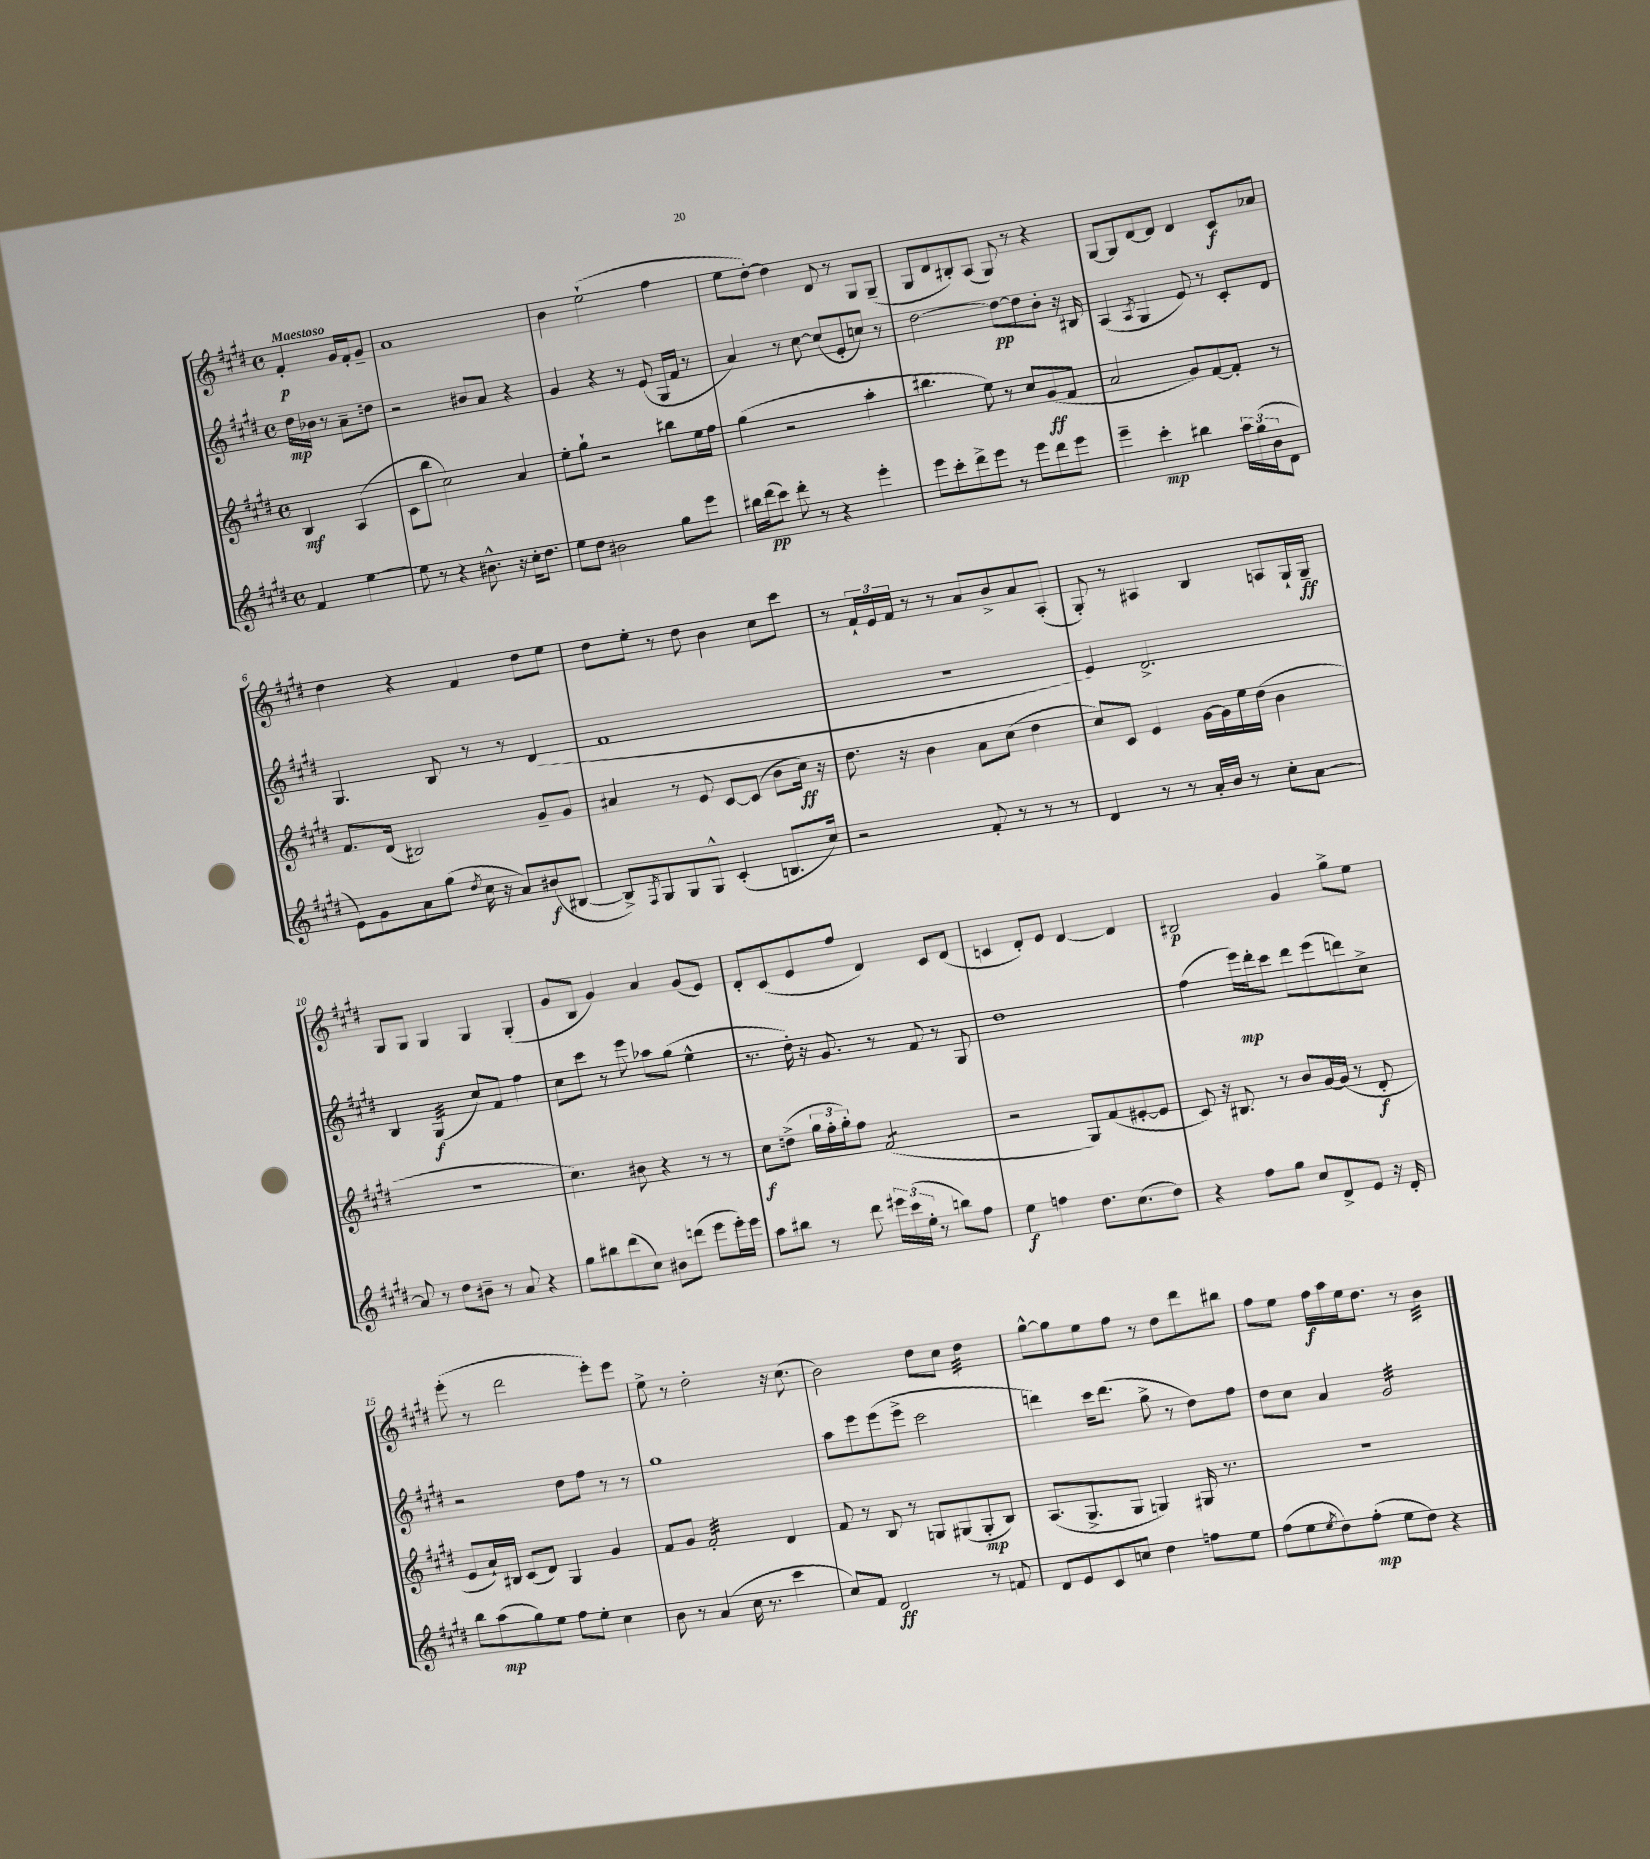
<<
\new StaffGroup <<
\new Staff = "s0" {
    \clef treble \key e \major \defaultTimeSignature \time 4/4 \partial 2 \tempo "Maestoso"
    fis'4-.\p gis'16 fis'16-. gis'8-- |
    a'1 |
    b'4 e''2-!( fis''4 |
    e''8 dis''8~-.) dis''4 dis'8 r8 gis8 gis8--( |
    gis8 dis'8 bis8-.) a8( gis8) r8 r4 |
    gis8~ gis8 dis'8~ dis'8 dis'4 cis'8\f aes'8 |
    dis''4 r4 fis'4 dis''8 e''8 |
    dis''8 e''8-. r8 dis''8 b'4 cis''8 cis'''8 |
    r8 \tuplet 3/2 { fis'16-! e'16 fis'16 } r8 r8 a'8 b'8-> a'8 a8-.( |
    gis8-.) r8 ais4 b4 a8 gis16-! gis16--\ff |
    gis8 gis8 gis4 gis4 gis4-.( |
    gis'8 b8 gis'4) a'4 gis'8( e'8) |
    dis'8-. cis'8( e'8 fis''8 dis'4) cis'8 dis'8( |
    c'4 dis'8-.) e'8 dis'4~ dis'4 |
    bis2\p gis'4 gis''8-> e''8 |
    e'''8-.( r8 dis'''2 e'''8-.) e'''8 |
    e''8-> r8 dis''2-. r16 cis''8.( |
    b'2) dis''8 cis''8 dis''4:32 |
    gis''8~-^ gis''8 e''8 fis''8 r8 dis''8 dis'''8 bis''8 |
    fis''8 e''8 fis''16\f a''16 e''16 dis''8. r8 b'4:32 \bar "|." |
}
\new Staff = "s1" {
    \clef treble \key e \major \defaultTimeSignature \time 4/4 \partial 2
    dis''16\mp bes'16 r8 a'8-- d''8 |
    r2 bis'8 a'8 r4 |
    gis'4 r4 r8 e'8( gis16 fis'16 r8 |
    a'4) r8 cis''8~ cis''8( e'8-. c''8) r8 |
    dis''2~ dis''8~\pp dis''8 b'8-. r16 bis16 |
    a4( \acciaccatura { a8 } gis4 e'8) r8 cis'8-. dis'8 |
    gis4. b8 r8 r8 dis'4( |
    fis'1 |
    R1 |
    e'4) dis'2.-> |
    b4 gis4:32\f( cis''8) fis'8 fis''4 |
    cis''8 cis'''8 r8 e'''8 aes''8 gis''8( e''4-^ |
    r8. dis''16-.) r16 gis'8. r8 fis'8 r8 gis8 |
    dis''1 |
    fis''4( e'''16\mp) dis'''16-. cis'''8 dis'''8 e'''8( d'''8) cis''8-> |
    r2 dis''8 fis''8 r8 r8 |
    gis''1 |
    a''8 e'''8 e'''8( e'''8-> cis'''2 |
    d'''4) cis'''16 d'''8.( gis''8-> r8 dis''8) fis''8 |
    dis''8 cis''8 a'4 gis'2:32 \bar "|." |
}
\new Staff = "s2" {
    \clef treble \key e \major \defaultTimeSignature \time 4/4 \partial 2
    b4\mf a4( |
    cis'8 b''8 cis''2) a'4 |
    e''8-. gis''8-! r2 bis''8 e''16 fis''16 |
    gis''4( r2 a''4-. |
    bis''4. e''8) r8 cis''8 gis'8\ff( fis'8 |
    a'2 gis'8) fis'8~ fis'8-. r8 |
    fis'8. dis'16( bis2) gis'8-- gis'8 |
    ais'4 r8 e'8 cis'8~ cis'8( b'8 cis''16\ff) r16 |
    dis''8. r16 b'4 a'8 cis''8( dis''4 |
    cis''8) cis'8 e'4 gis'16~ gis'16 e''16 dis''16( b'4 |
    R1 |
    cis''4.) bis'8 r4 r8 r8 |
    cis''8\f d''8->( \tuplet 3/2 { gis''16 fis''16-. gis''16-.) } fis''8 fis'2:8( |
    r2 gis8) fis'8( eis'8~-. eis'8 |
    cis'8) r16 bis8. r8 b'8 gis'16~ gis'16( r8 dis'8-.\f |
    e'8 a'16-!) bis16 cis'8( dis'8) gis4 gis'4 |
    fis'8 gis'8 fis'2:32-. dis'4 |
    fis'8 r8 b8 r8 g8 gis8( gis8-.\mp b8) |
    a8.( gis8.-> gis8 g4) gis16 r8. |
    R1 \bar "|." |
}
\new Staff = "s3" {
    \clef treble \key e \major \defaultTimeSignature \time 4/4 \partial 2
    fis'4 e''4~ |
    e''8 r8 r4 bis'8.-^ r16 cis''16-. dis''8. |
    e''8 dis''8 bis'2 gis''8 e'''8 |
    bis''16 dis'''16\pp( cis'''8) dis'''8-. r8 r4 e'''4-. |
    e'''8 cis'''8-. dis'''8-> e'''8 r8 e'''8 dis'''8 e'''8 |
    e'''4-- cis'''4-.\mp bis''4 \tuplet 3/2 { a''16 gis''16( b'16 } dis'8 |
    e'8) gis'8 a'8 gis''8( \acciaccatura { dis''8 } cis''16 r16 a'8) bis'8\f( bis8~ |
    bis8->) \acciaccatura { fis8 } gis8 gis8 gis8-^ cis'4-.( b8. cis''16) |
    r2 fis'8-. r8 r8 r8 |
    dis'4 r8 r8 a'16-. b'16 r8 cis''8-. a'8~ |
    a'8 r8 dis''8 bis'8-- r8 a'8 r4 |
    gis''8 bis''8 dis'''8( cis''8) bis'8 d'''8( e'''8 e'''16-.) e'''16 |
    a''8 bis''8 r8 dis'''8 \tuplet 3/2 { eis'''16 cis'''16( e''16-. } r8 b''8) fis''8 |
    e''4\f f''4 dis''8. cis''8.( dis''8) |
    r4 fis''8 gis''8 cis''8 dis'8-> e'8 r16 dis'16-. |
    b''8 a''8\mp( gis''8) e''8 fis''8 e''8-. cis''4 |
    b'8 r8 a'4( cis''16 r8. cis'''4 |
    cis''8) fis'8 dis'2\ff r8 f'8 |
    dis'8 e'8 cis'8 c''8 dis''4 f''8 e''8 |
    fis''8( e''8 \acciaccatura { e''8 } dis''8) fis''8-.\mp( e''8 dis''8) r4 \bar "|." |
}
>>
>>
